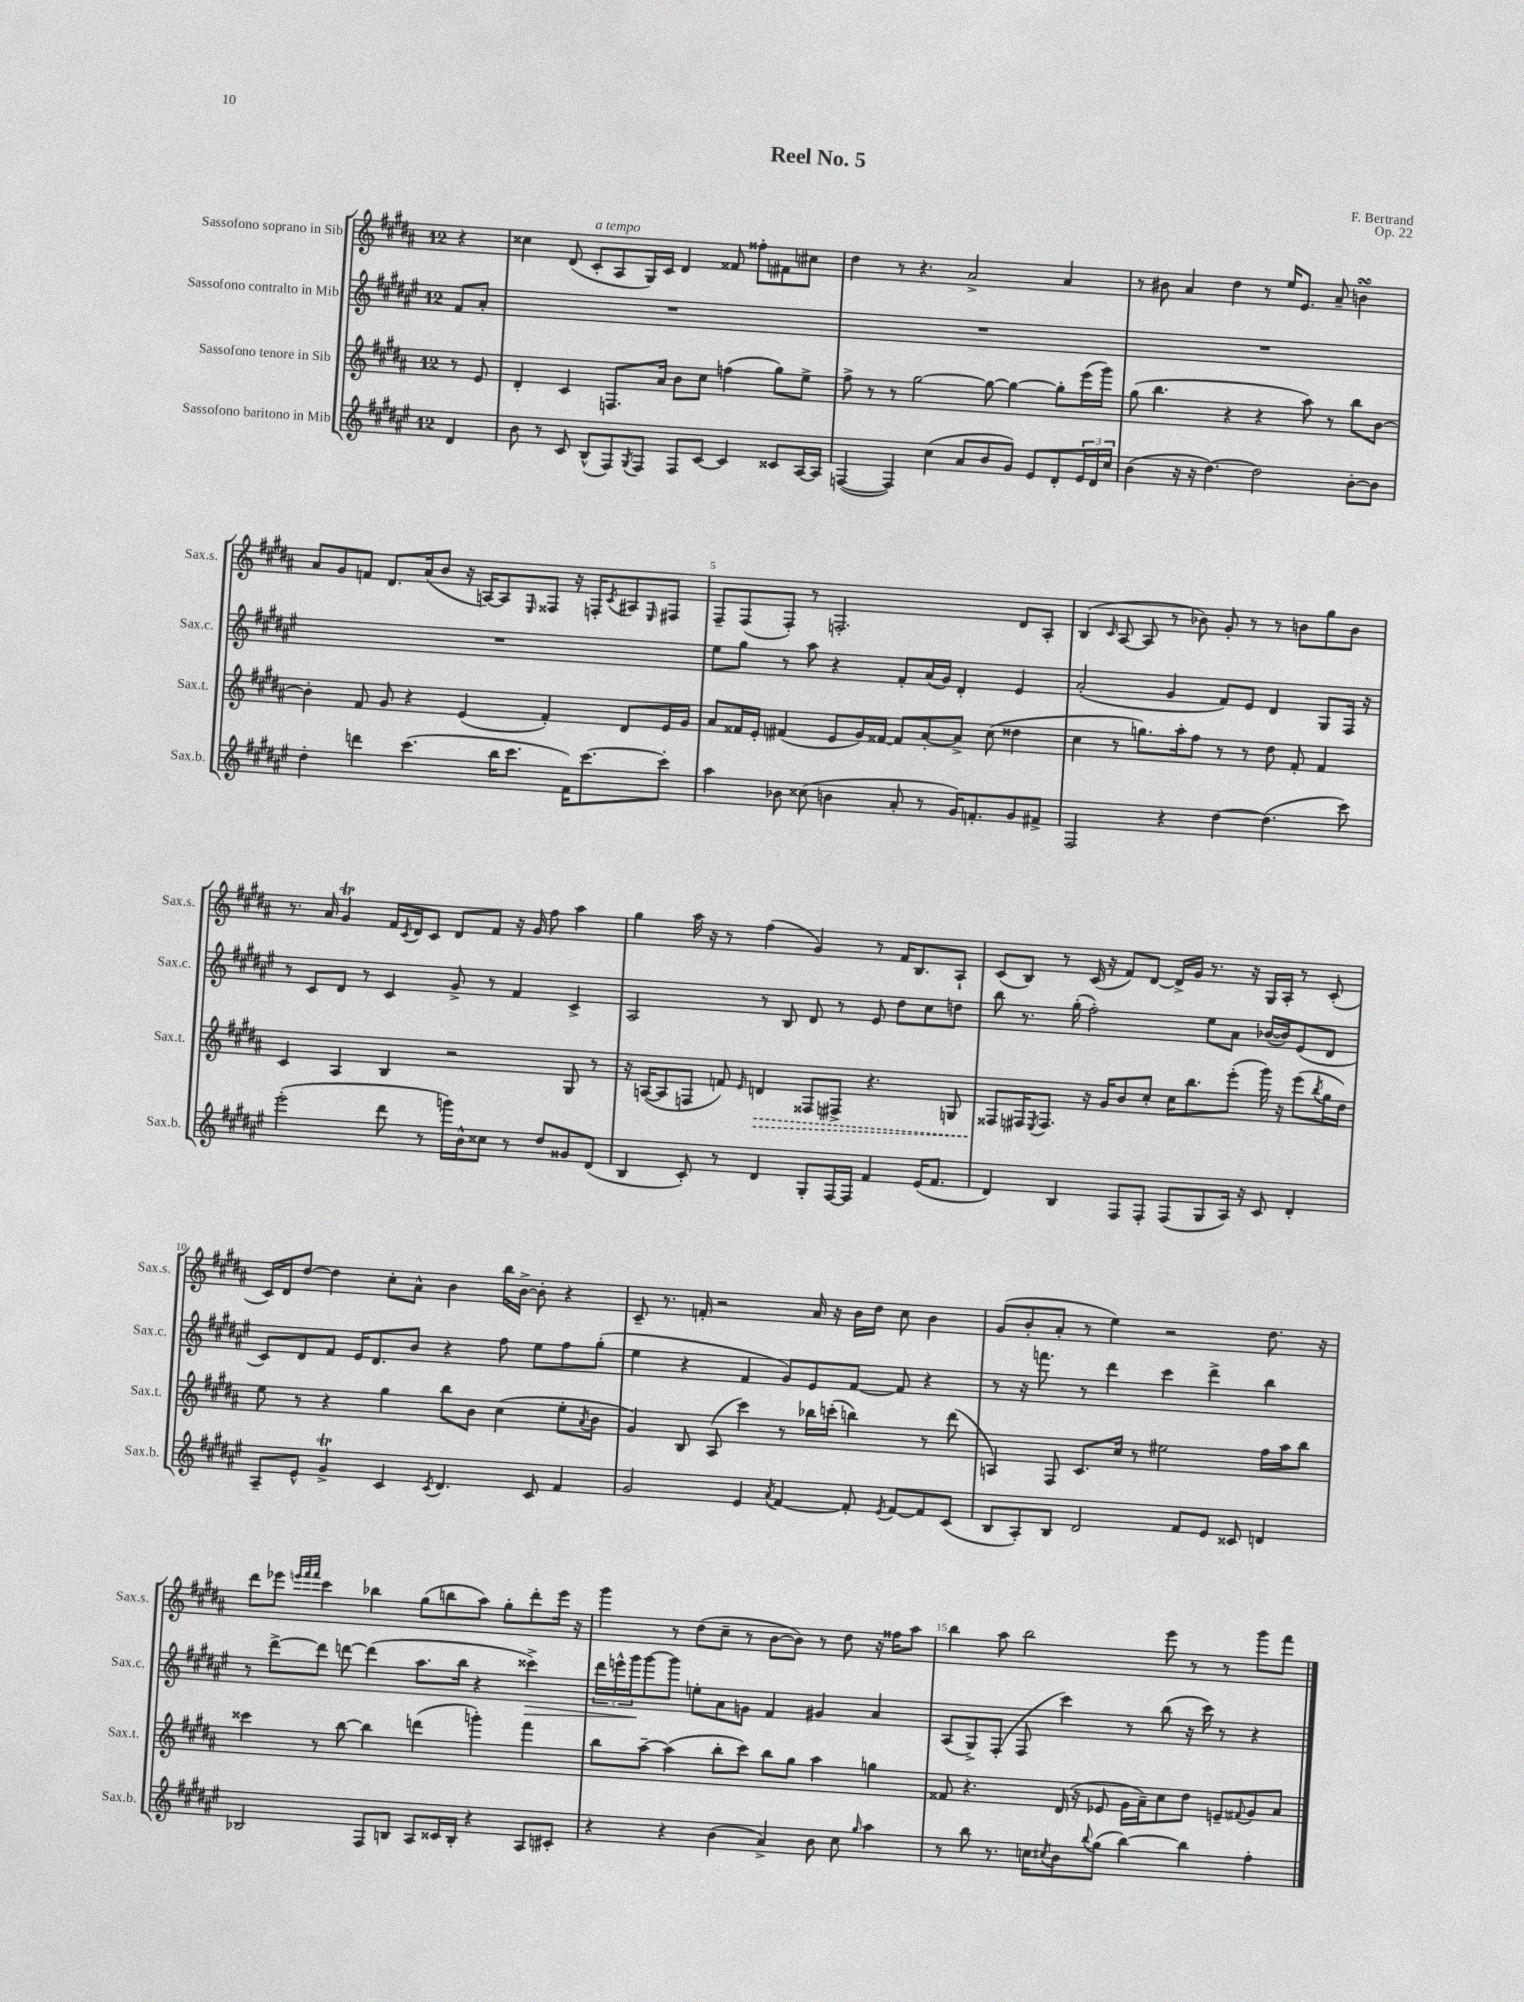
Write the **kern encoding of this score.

**kern	**kern	**dynam	**kern	**dynam	**kern
*part4	*part3	*part3	*part2	*part2	*part1
*staff4	*staff3	*staff3	*staff2	*staff2	*staff1
*I"Sassofono baritono in Mib	*I"Sassofono tenore in Sib	*	*I"Sassofono contralto in Mib	*	*I"Sassofono soprano in Sib
*I'Sax.b.	*I'Sax.t.	*	*I'Sax.c.	*	*I'Sax.s.
*clefG2	*clefG2	*	*clefG2	*	*clefG2
*k[f#c#g#d#a#e#]	*k[f#c#g#d#a#]	*	*k[f#c#g#d#a#e#]	*	*k[f#c#g#d#a#]
*M12/8	*M12/8	*	*M12/8	*	*M12/8
=	=	=	=	=	=
4d#/	8r	.	8f#/L	.	4r
.	8e/	.	8a#'/J	.	.
=1	=1	=1	=1	=1	=1
8b\	4d#'/	.	1.r	.	4cc##X\
8r	.	.	.	.	.
8c#/	4c#/	.	.	.	(8d#/
!	!	!	!	!	!LO:TX:a:i:t=a tempo
(8B^^/L	.	.	.	.	8c#'/L
8F#/)	8.Fn/L	.	.	.	8A#/
8qG#/	.	.	.	.	.
8F#/J	.	.	.	.	16G#/L)
.	16a#/Jk	.	.	.	16c#/JJ
8F#/L	8b\L	.	.	.	4d#/
[8c#/J	8cc#\J	.	.	.	.
4c#/]	(4ffn\	.	.	.	8f##X/
.	.	.	.	.	8ff##X'\L
8c##X/L	8gg#\L)	.	.	.	8f#X\
[16A#/L	8ee^\J	.	.	.	8cc#X\J
16A#/JJ]	.	.	.	.	.
=2	=2	=2	=2	=2	=2
([4Fn/	8ff#^\	.	1.r	.	4dd#\
.	8r	.	.	.	.
4F/])	8r	.	.	.	8r
.	[2gg#\	.	.	.	4.r
(4cc#\	.	.	.	.	.
8a#/L	.	.	.	.	2a#^/
8b/	8gg#\_	.	.	.	.
8g#/J)	4gg#\_	.	.	.	.
8e#/L	.	.	.	.	.
8d#'/	8gg#'\L]	.	.	.	4a#/
24e#/L	(16eee\L	.	.	.	.
24d#/	.	.	.	.	.
.	16ggg#\JJ)	.	.	.	.
24cc#/JJ	.	.	.	.	.
=3	=3	=3	=3	=3	=3
(4b\	(8gg#\	.	1.r	.	8r
.	4.bb\	.	.	.	8b#X\
16r	.	.	.	.	4a#/
16r	.	.	.	.	.
[4.dd#\)	.	.	.	.	.
.	4r	.	.	.	4dd#\
2dd#\]	4r	.	.	.	8r
.	.	.	.	.	16ee/KL
.	.	.	.	.	8.e/J
.	8aa#\)	.	.	.	.
.	8r	.	.	.	8a#~/
[8b'\L	8bb\L	.	.	.	4bnsSSs\
8b\J]	[8b\J	.	.	.	.
!!LO:LB:g=z
=4	=4	=4	=4	=4	=4
4dd#'\	4b'\]	.	1.r	.	8a#/L
.	.	.	.	.	8g#/
4dddn\	8f#/	.	.	.	8fn/J
.	8g#/	.	.	.	8.d#/L
(4.ccc#\	4r	.	.	.	.
.	.	.	.	.	(16a#/k
.	.	.	.	.	8b/J
.	(4e/	.	.	.	16r
.	.	.	.	.	[16An/KL)
16bb\KL	.	.	.	.	8A/]
8.ccc#\J	.	.	.	.	.
.	.	.	.	.	16qqE/
.	4f#'/)	.	.	.	8F##X/J
16f#\KL)	.	.	.	.	16r
[8.ccc#\	.	.	.	.	16Fn'/KL
.	.	.	.	.	8qc#/
.	8d#/L	.	.	.	8A#X/
.	.	.	.	.	16qqE/
8ccc#'\J]	16e/L	.	.	.	8F#X/J
.	16g#/JJ	.	.	.	.
=5	=5	=5	=5	=5	=5
4aa#\	8a#/L	.	8ee#\L	.	8F#~/L
.	16f##X/L	.	8gg#\J	.	(8F#/
.	16e'/JJ	.	.	.	.
8b-X\	(4f#X/	.	8r	.	8F#'/J)
(8cc##X\	.	.	8aa#\	.	8r
4bn\	8e/L	.	4r	.	2.Fn'/
.	16g#/L)	.	.	.	.
.	[16f##X/JJ	.	.	.	.
8a#'/	8f##/L]	.	8f#'/L	.	.
8r	[8a#'/	.	(16a#/L	.	.
.	.	.	16g#/JJ)	.	.
16g#/KL)	8a#^/J]	.	4d#'/	.	.
8.fn'/	.	.	.	.	.
.	(8cc#\	.	.	.	.
8g#/	4dd##X\	.	4e#/	.	8d#/L
8f#X^/J	.	.	.	.	8A#'/J
=6	=6	=6	=6	=6	=6
2F#/	4cc#\	.	(2a#'/	.	(4B/
.	.	.	.	.	16qqc#/
.	8r	.	.	.	[8A#/
.	8.ggn\L)	.	.	.	8A#/]
4r	.	.	4g#/	.	8r
.	16aa#'\k	.	.	.	.
.	8ff#\J	.	.	.	8b-X\)
[4dd#\	8r	.	8f#/L)	.	8g#'/
.	8r	.	8e#/J	.	8r
(4.dd#\]	8dd#\	.	4d#/	.	8r
.	8f#'/	.	.	.	8bn\L
.	4f#/	.	8G#/L	.	8gg#\
8ccc#\)	.	.	16F#/Jk	.	8b\J
.	.	.	16r	.	.
!!LO:LB:g=z
=7	=7	=7	=7	=7	=7
(2eee#'\	4c#/	.	8r	.	8.r
.	.	.	8c#/L	.	.
.	.	.	.	.	16a#/
.	4A#/	.	8d#/J	.	4g#T/
.	.	.	8r	.	.
8ddd#\	4B/	.	4c#/	.	16f#/LL
.	.	.	.	.	8qc#/
.	.	.	.	.	16d#/J
8r	.	.	.	.	8c#/J
16gggn\LL)	2r	.	8g#^/	.	8d#/L
16b^^\J	.	.	.	.	.
8cc##X\J	.	.	8r	.	8f#/J
8r	.	.	4f#/	.	16r
.	.	.	.	.	16g#/
8dd#/L	.	.	.	.	8ff#\
8g##X/	8G#/	.	4c#^/	.	4aa#\
(8d#/J	8r	.	.	.	.
=8	=8	=8	=8	=8	=8
4B/	16r	.	2A#/	.	4gg#\
.	([16An/KL	.	.	.	.
.	8A/]	.	.	.	.
8c#'/)	8Fn/J	.	.	.	16aa#\
.	.	.	.	.	16r
8r	8fn/)	.	.	.	8r
.	16qqe/	.	.	.	.
!	!	!LO:HP:b	!	!	!
4d#/	4dn/	>	8r	.	(4ff#\
.	.	.	8B/	.	.
8G#'/L	8F##X/L	.	8d#/	.	4g#/)
[16F#/L	8F#X^/J	.	8r	.	.
16F#/JJ]	.	.	.	.	.
4f#/	4.r	.	8e#/	.	8r
.	.	.	8dd#\L	.	16f#/KL
.	.	.	.	.	8.B/
(16e#/KL	.	.	8cc#\	.	.
8.f#/J	.	.	.	.	.
.	8Gn/	.	8ddn\J	.	8A#`/J
=9	=9	=9	=9	=9	=9
4d#/)	8F##X/L	.	8bb\	.	(8c#/L
.	16F#X/K	]	8.r	.	8B/J)
.	8qE/	.	.	.	.
.	8.F#/J	.	.	.	.
4B/	.	.	.	.	8r
.	.	.	(16gg#'\	.	.
.	16r	.	2ff#'\)	.	(16c#/
.	16g#/KL	.	.	.	16r
8F#/L	8b/	.	.	.	8f#/L)
8F#'/J	8cc#'/J	.	.	.	[8d#/J
(8F#/L	16cc#\KL	.	.	.	16d#^/LL]
.	8.bb\	.	.	.	16g#/JJ
8G#/	.	.	8ee#\L	.	8.r
16A#/Jk)	(8eee'\J	.	8a#\J	.	.
16r	.	.	.	.	16r
8c#/	16ggg#\)	.	([16b-X/LL	.	16G#/LL
.	16r	.	16b-/J])	.	16A#'/JJ
4d#'/	(8eee\L	.	(8e#/	.	8r
.	8qbb/	.	.	.	.
.	16gg#\L	.	8d#/J	.	(8c#'/
.	16dd#\JJ)	.	.	.	.
!!LO:LB:g=z
=10	=10	=10	=10	=10	=10
8A#~/L	8ee\	.	8c#/L)	.	16c#/LL)
.	.	.	.	.	16d#/J
8e#^^/J	8r	.	8d#/	.	[8dd#/J
4g#T^/	4r	.	8f#/J	.	4dd#\]
.	.	.	16e#/KL	.	.
.	.	.	8.d#/	.	.
4c#/	4gg#\	.	.	.	8cc#'\L
.	.	.	8b/J	.	8a#^^\J
8qc#/	.	.	.	.	.
4.d#/	8bb\L	.	4r	.	4b\
.	8b\J	.	.	.	.
.	(4cc#\	.	8ff#\	.	16bb\LL
.	.	.	.	.	[16b^\JJ
8c#/	.	.	8ee#\L	.	8b'\]
4f#/	8ee'\L	.	8ff#\	.	4r
.	8qa#/	.	.	.	.
.	8b\J	.	(8gg#'\J	.	.
=11	=11	=11	=11	=11	=11
2g#/	4g#/)	.	4ee#\	.	8c#~/
.	.	.	.	.	8.r
.	8B/	.	4r	.	.
.	.	.	.	.	16fn'/
.	(8A#/	.	.	.	2r
4e#/	4ccc#\)	.	4f#/	.	.
8qa#/	.	.	.	.	.
[4f#/	8r	.	8g#/L)	.	.
.	16bb-X\LL	.	8e#/	.	16a#/
.	(16cccn'\JJ	.	.	.	16r
8f#'/]	4bbn\)	.	[8f#/J	.	16b\LL
.	.	.	.	.	16dd#\JJ
8qe#/	.	.	.	.	.
[8f#/L	.	.	8f#/]	.	8cc#\
8f#/]	8r	.	4r	.	4b\
(8c#/J	(8ddd#\	.	.	.	.
=12	=12	=12	=12	=12	=12
8B/L	4An/)	.	8r	.	(8g#/L
8A#'/)	.	.	16r	.	8b'/
.	.	.	8.fffn\	.	.
8B/J	8F#/	.	.	.	8a#'/J
2d#/	8.c#/L	.	8r	.	8r
.	.	.	4ddd#\	.	4ee\)
.	16cc#/Jk	.	.	.	.
.	8r	.	.	.	.
.	2ee#X\	.	4ccc#\	.	2r
8f#/L	.	.	.	.	.
8e#/J	.	.	4ddd#^\	.	.
8c##X/	.	.	.	.	.
4dn/	16ff#\LL	.	4bb\	.	8.dd#\
.	16aa#\J	.	.	.	.
.	8bb\J	.	.	.	.
.	.	.	.	.	16r
!!LO:LB:g=z
=13	=13	=13	=13	=13	=13
2B-X/	4ccc##X\	.	8r	.	8ddd#\L
.	.	.	[8ddd#^\L	.	8eee-X\J
.	.	.	.	.	32qqeeen/LLL
.	.	.	.	.	32qqfff#/
.	.	.	.	.	32qqfff#/JJJ
.	8r	.	8ddd#\J]	.	4ccc#\
.	[8bb\	.	[8dddn\	.	.
8F#/L	4bb\]	.	(4ddd\]	.	4bb-X\
8Bn/J	.	.	.	.	.
8A#/L	(4dddn\	.	8.aa#\L	.	(8gg#\L
16c##X/L	.	.	.	.	8bbn\
16B'/JJ	.	.	16bb\Jk	.	.
4r	4gggn'\)	.	4r	.	8aa#\J)
.	.	.	.	.	8gg#'\L
!	!	!	!	!LO:HP:b	!
8A#/L	4fff#\	.	4ccc##X^\)	>	8ddd#'\
8c#X'/J	.	.	.	.	16eee\Jk
.	.	.	.	.	16r
=14	=14	=14	=14	=14	=14
4r	8bb\L	.	24ddd#\LL	.	4ggg#\
.	.	.	24eeen^^\	.	.
.	.	.	24ggg#\J	.	.
.	[8aa#~\J	.	[8ggg#\	]	.
4r	(4aa#\]	.	8ggg#\J]	.	8r
.	.	.	8een'\L	.	(8dd#\L
(4b\	8bb'\L	.	8a#\	.	8cc#~\J
.	8ccc#\J)	.	8gn\J	.	8r
4a#^/)	8bb\L	.	4f#/	.	[8b\L
.	8gg#\J	.	.	.	8b\J])
8b\	4aa#\	.	4g#X/	.	8r
8cc#\	.	.	.	.	8dd#\
16qqgg#/	.	.	.	.	.
4aa#\	4ggn\	.	4a#/	.	16r
.	.	.	.	.	16ff##X\KL
.	.	.	.	.	8aa#\J
=15	=15	=15	=15	=15	=15
8r	8f##X/	.	(8A#/L	.	4bb\
8bb\	4.r	.	8G#^/)	.	.
8.r	.	.	(8F#'/J	.	8aa#\
.	.	.	8F#/	.	2bb\
16ccn\KL	.	.	.	.	.
8qcc#X/	.	.	.	.	.
8b\	(16d#/	.	4ccc#\)	.	.
.	16r	.	.	.	.
8qqbb/	.	.	.	.	.
(8gg#\J	8e-X/	.	.	.	.
[4bb\)	16g#\LL	.	8r	.	.
.	16a#~\J)	.	.	.	.
.	8cc#\	.	(8bb\	.	8eee\
4bb\]	8dd#\J	.	16r	.	8r
.	.	.	16ccc#\)	.	.
.	8en~/L	.	8r	.	8r
.	8qqf#X/	.	.	.	.
4ff#'\	8g#/	.	4r	.	8ggg#\L
.	8a#/J	.	.	.	8fff#\J
==	==	==	==	==	==
*-	*-	*-	*-	*-	*-
